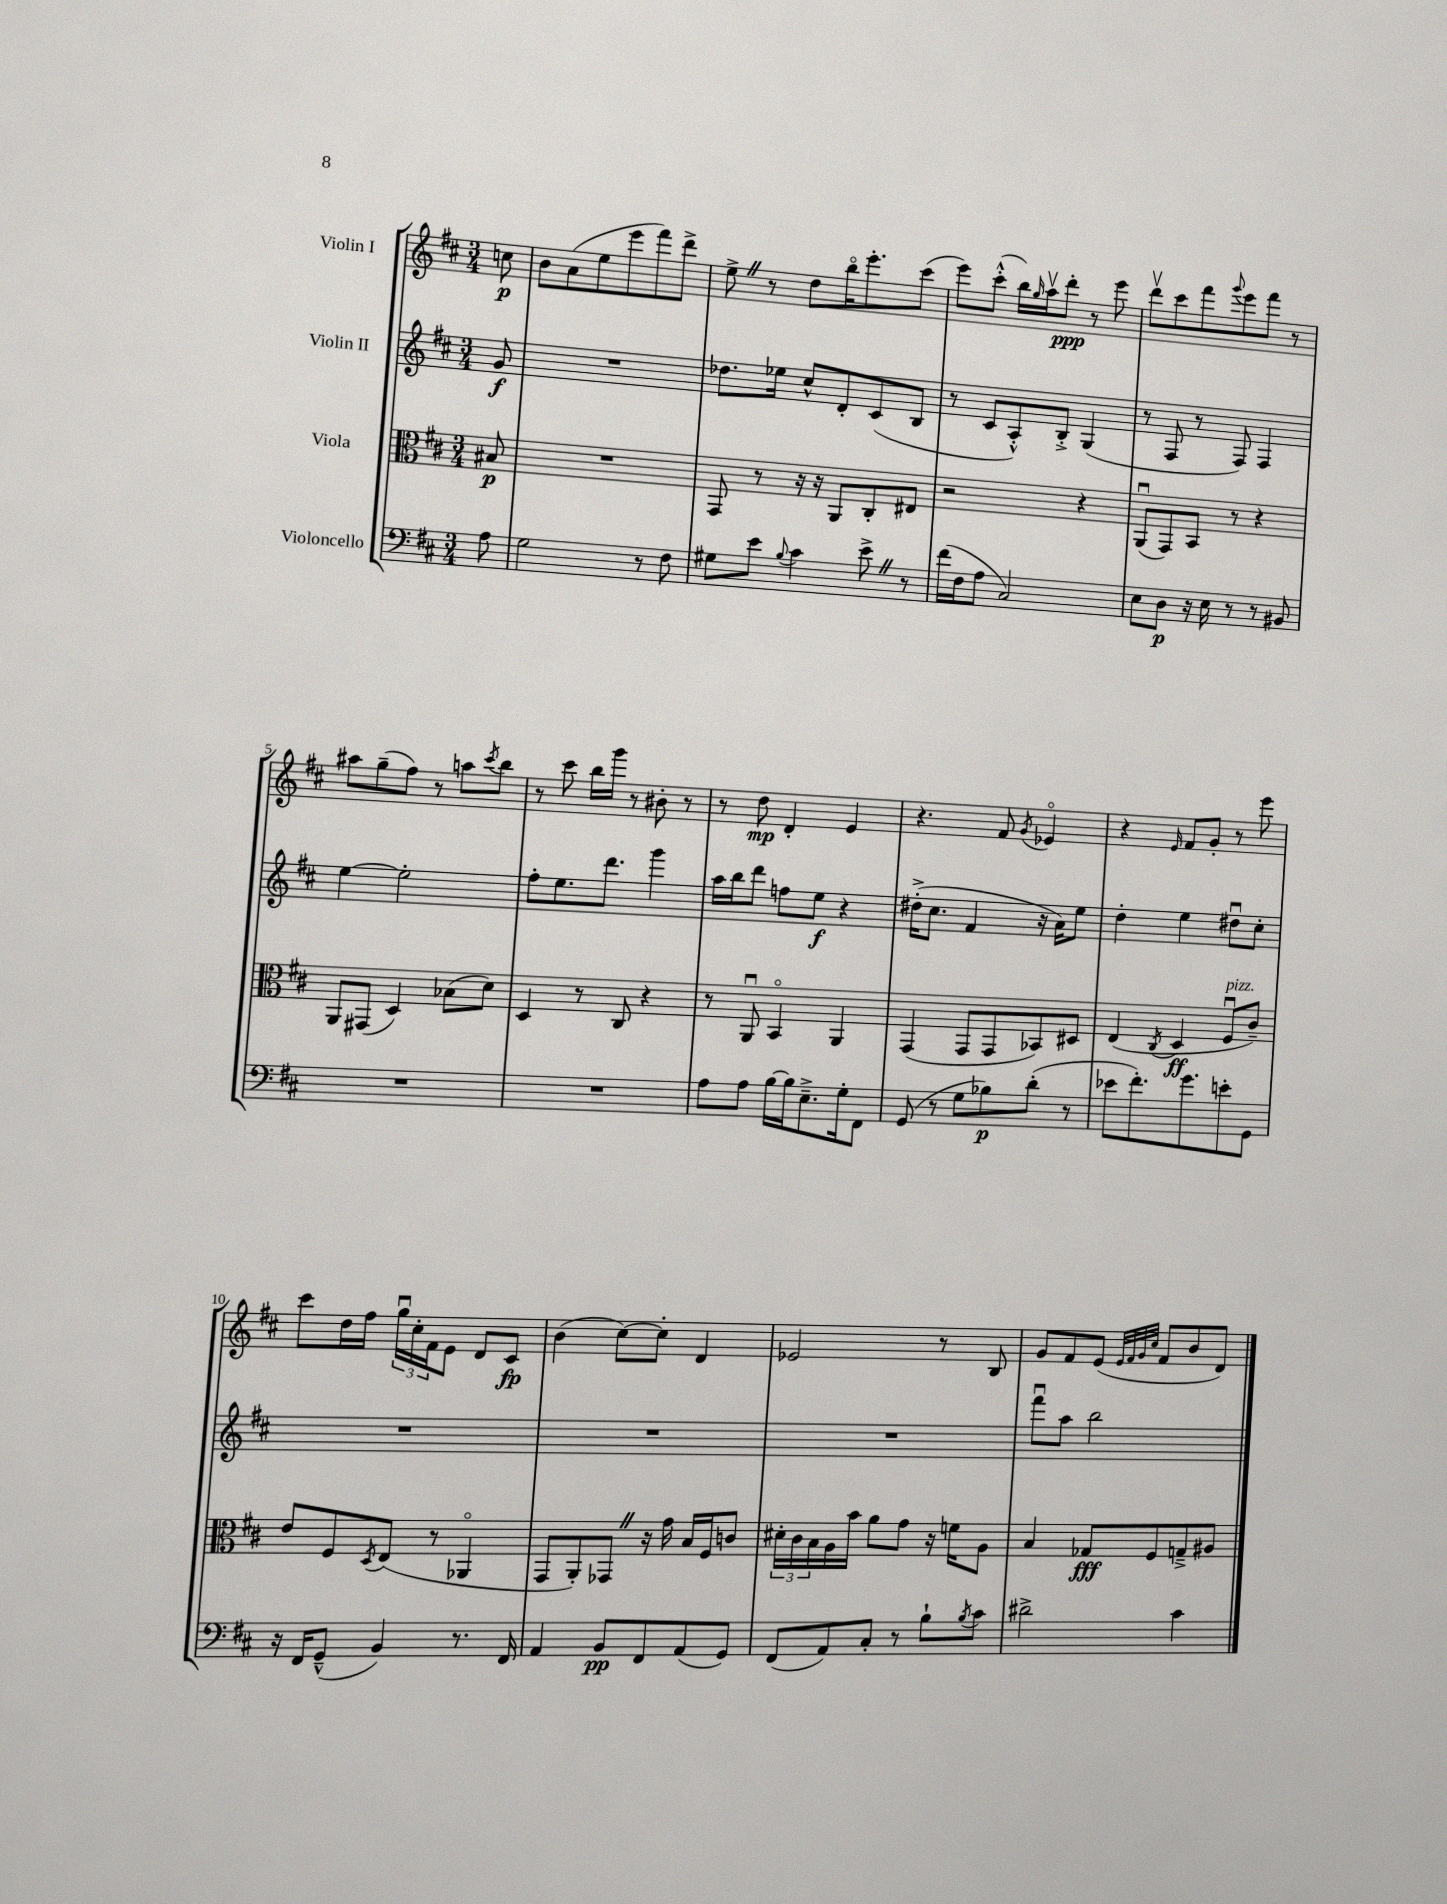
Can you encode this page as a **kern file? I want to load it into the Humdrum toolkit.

**kern	**kern	**kern	**kern
*staff4	*staff3	*staff2	*staff1
*clefF4	*clefC3	*clefG2	*clefG2
*k[f#c#]	*k[f#c#]	*k[f#c#]	*k[f#c#]
*M3/4	*M3/4	*M3/4	*M3/4
8A	8B#	8g	8cc
=	=	=	=
2G	2.r	2.r	8b
.	.	.	(8a
.	.	.	8ee
.	.	.	8eee
8r	.	.	8fff#)
8F#	.	.	8ddd^
=	=	=	=
8G#	8GG	8.dd-	8ee^
8e	8r	.	8r
.	.	16ee-	.
8qqB	.	.	.
4c#	16r	8cc#^^	8dd
.	16r	.	.
.	8AA	8d'	16bbo
.	.	.	8.eee'
8e^	8C#'	(8c#	.
8r	8E#	8B	(8ccc#
=	=	=	=
(16f#	2r	8r	8eee)
16F#	.	.	.
8A	.	8c#	(8ccc#'^^
2C#)	.	8A'^^)	16bb)
.	.	.	16qqgg
.	.	.	16aav
.	.	8B'^	8ddd'
.	4r	(4G	8r
.	.	.	8eee
=	=	=	=
8E	(8AAu	8r	8dddv
8D	8GG)	8F#	8ccc#
16r	8BB	8r	8fff#
16E	.	.	.
.	.	.	8qqggg
8r	8r	8F#)	8eee
8r	4r	4F#	8fff#
8BB#	.	.	8r
=	=	=	=
2.r	8AA	[4ee	8aa#
.	(8GG#	.	(8gg~
.	4D)	2ee']	8ff#)
.	.	.	8r
.	(8B-	.	8aa
.	.	.	8qccc#
.	8d)	.	8bb
=	=	=	=
2.r	4D	8ff#'	8r
.	.	8.ee	8ccc#
.	8r	.	16bb
.	.	8.ddd	16ggg
.	8C#	.	8r
.	4r	4ggg	8b#'
.	.	.	8r
=	=	=	=
8A	8r	16aa	8r
.	.	16bb	.
8A	8AAu	8ddd	8dd
[16B	4BBo	8ff	4d'
16B]	.	.	.
8.E~^	.	8ee	.
.	4AA	4r	4e
16G'	.	.	.
8FF#	.	.	.
=	=	=	=
(8GG	(4GG	(16dd#'^	4.r
.	.	8.cc#	.
8r	.	.	.
8G	8GG	4f#	.
8B-)	8GG	.	8f#
.	.	.	8qg
(8d'	8BB-)	16r	4e-o
.	.	16a)	.
8r	8D#	8ee	.
=	=	=	=
8e-	(4E	4dd'	4r
8.f#')	.	.	.
.	8qC#	.	16qqe
.	4D	4ee	8f#
8.g	.	.	.
.	.	.	8g'
8e'	8F#u	8dd#u	8r
8GG	8c#~)	8cc#'	8eee
=	=	=	=
16r	8e	2.r	8ccc#
16FF#	.	.	.
(8GG~^^	8F#	.	16dd
.	.	.	16ff#
.	8qD	.	.
4BB)	(8E	.	24ggu
.	.	.	24cc#'
.	.	.	24f#
.	8r	.	8e
8.r	4AA-o	.	8d
.	.	.	8c#
16FF#	.	.	.
=	=	=	=
4AA	8GG	2.r	(4b
.	8AA')	.	.
8BB	8GG-	.	[8cc#)
8FF#	16r	.	8cc#']
.	16g	.	.
(8AA	16B	.	4d
.	16F#	.	.
8GG)	8c	.	.
=	=	=	=
(8FF#	24d#'	2.r	2e-
.	24c#	.	.
.	24B	.	.
8AA)	16A	.	.
.	16b	.	.
8C#'	8a	.	.
8r	8g	.	.
8B`	16r	.	8r
.	16f	.	.
8qB	.	.	.
8c#	8A	.	8B
=	=	=	=
2d#^	4B	8fff#u	8g
.	.	8aa	8f#
.	8G-	2bb	(8e
.	.	.	32qqe
.	.	.	32qqf#
.	.	.	32qqg
.	.	.	32qqcc#
.	8F#	.	8f#
4c#	8G~^	.	8b
.	8A#	.	8d)
==	==	==	==
*-	*-	*-	*-
